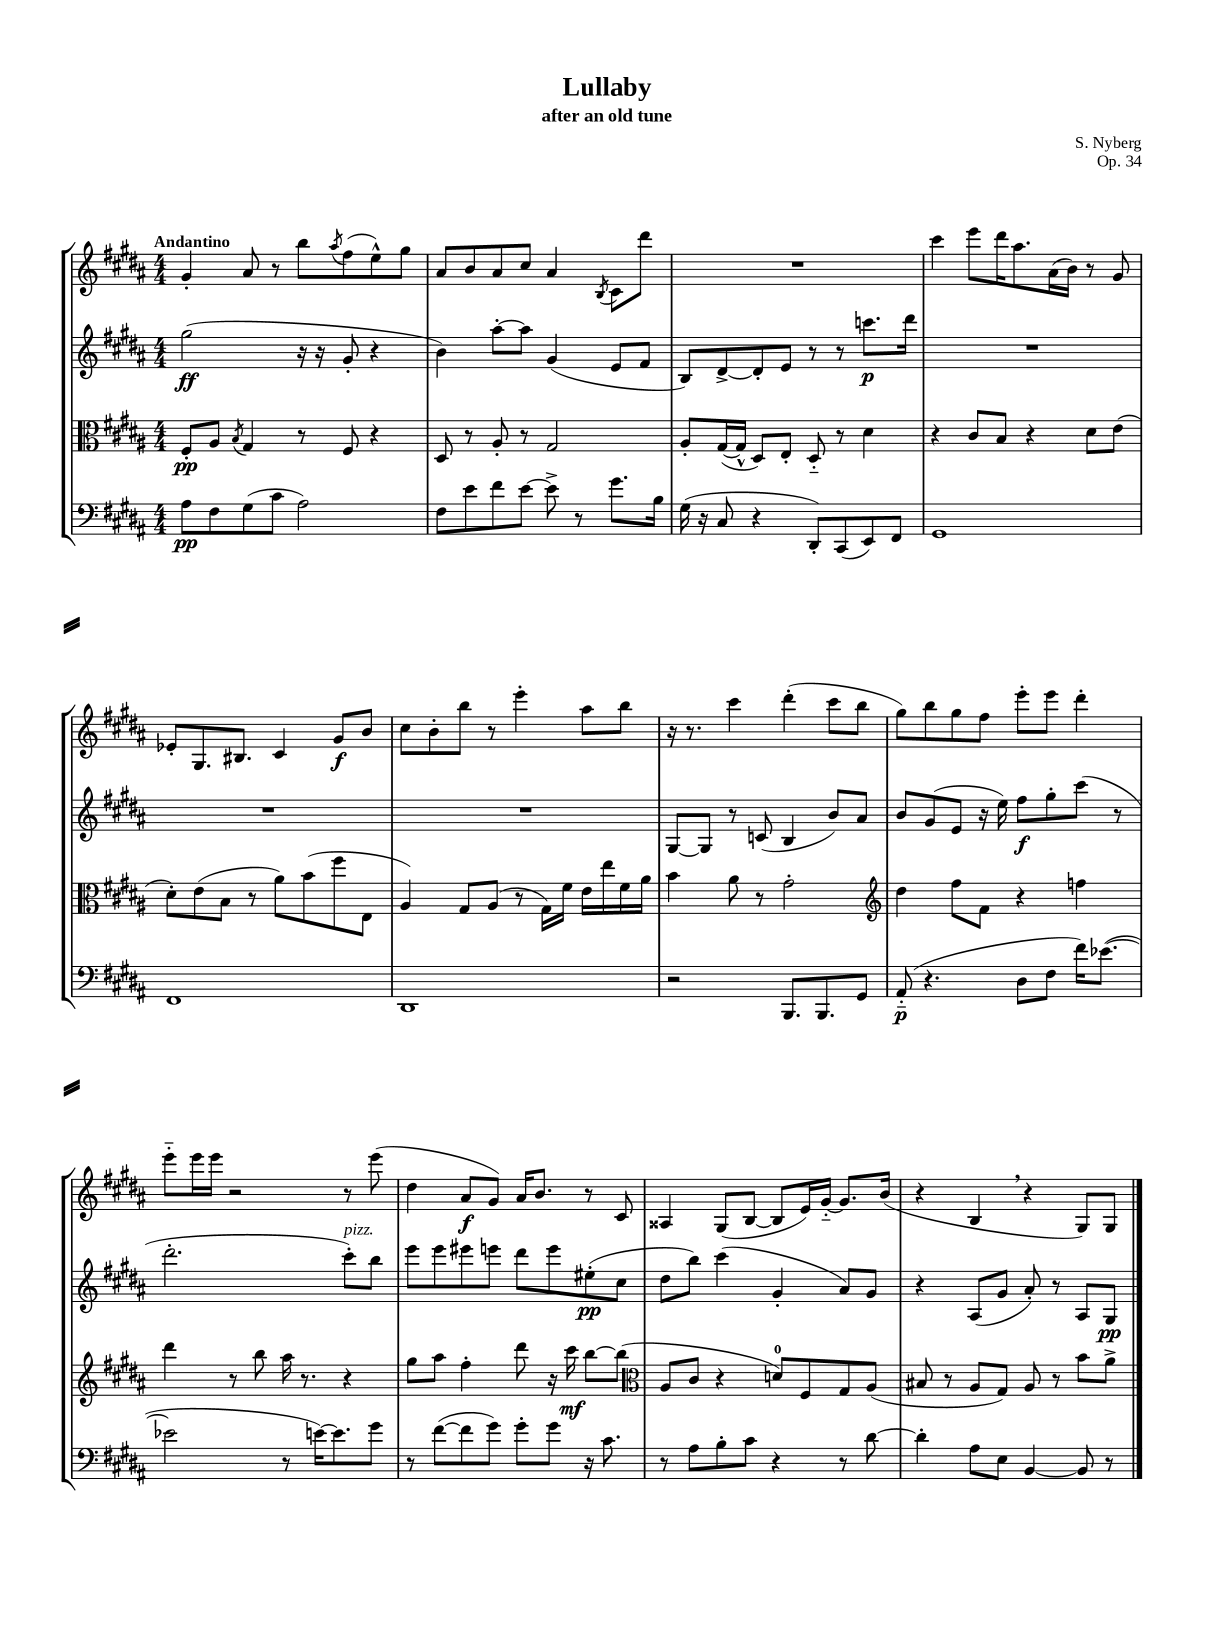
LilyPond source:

\header { title = "Lullaby" composer = "S. Nyberg" subtitle = "after an old tune" opus = "Op. 34" }
<<
\new StaffGroup <<
\new Staff = "s0" {
    \clef treble \key b \major \numericTimeSignature \time 4/4 \tempo "Andantino"
    gis'4-. ais'8 r8 b''8 \acciaccatura { ais''8 } fis''8( e''8-^) gis''8 |
    ais'8 b'8 ais'8 cis''8 ais'4 \acciaccatura { b8 } cis'8 dis'''8 |
    R1 |
    cis'''4 e'''8 dis'''16 ais''8. ais'16( b'16) r8 gis'8 |
    ees'8-. gis8. bis8. cis'4 gis'8\f b'8 |
    cis''8 b'8-. b''8 r8 e'''4-. ais''8 b''8 |
    r16 r8. cis'''4 dis'''4-.( cis'''8 b''8 |
    gis''8) b''8 gis''8 fis''8 e'''8-. e'''8 dis'''4-. |
    e'''8-_ e'''16 e'''16 r2 r8 e'''8( |
    dis''4 ais'8\f gis'8) ais'16 b'8. r8 cis'8 |
    aisis4 gis8( b8~ b8 e'16) gis'16~-_ gis'8. b'16( |
    r4 b4 \breathe r4 gis8) gis8 \bar "|." |
}
\new Staff = "s1" {
    \clef treble \key b \major \numericTimeSignature \time 4/4
    gis''2\ff( r16 r16 gis'8-. r4 |
    b'4) ais''8~-. ais''8 gis'4( e'8 fis'8 |
    b8) dis'8~-> dis'8-. e'8 r8 r8 c'''8.\p dis'''16 |
    R1 |
    R1 |
    R1 |
    gis8~ gis8 r8 c'8( b4 b'8) ais'8 |
    b'8 gis'8( e'8 r16 e''16) fis''8\f gis''8-. cis'''8( r8 |
    dis'''2.-. cis'''8-.^\markup { \italic "pizz." }) b''8 |
    e'''8 e'''8 eis'''8 e'''8 dis'''8 e'''8 eis''8-.\pp( cis''8 |
    dis''8 b''8) cis'''4( gis'4-. ais'8) gis'8 |
    r4 ais8( gis'8 ais'8-.) r8 ais8 gis8\pp \bar "|." |
}
\new Staff = "s2" {
    \clef alto \key b \major \numericTimeSignature \time 4/4
    fis8-.\pp ais8 \acciaccatura { b8 } gis4 r8 fis8 r4 |
    dis8 r8 ais8-. r8 gis2 |
    ais8-. gis16~( gis16-^ dis8) e8-. dis8-_ r8 dis'4 |
    r4 cis'8 b8 r4 dis'8 e'8( |
    dis'8-.) e'8( b8 r8 ais'8) b'8( fis''8 e8 |
    ais4) gis8 ais8( r8 gis16) fis'16 e'16 e''16 fis'16 ais'16 |
    b'4 ais'8 r8 gis'2-. |
    \clef treble dis''4 fis''8 fis'8 r4 f''4 |
    dis'''4 r8 b''8 ais''16 r8. r4 |
    gis''8 ais''8 fis''4-. dis'''8 r16 cis'''16\mf b''8~ b''8( |
    \clef alto ais8 cis'8 r4 d'8-0) fis8 gis8 ais8( |
    bis8 r8 ais8 gis8) ais8 r8 b'8 ais'8-> \bar "|." |
}
\new Staff = "s3" {
    \clef bass \key b \major \numericTimeSignature \time 4/4
    ais8\pp fis8 gis8( cis'8 ais2) |
    fis8 e'8 fis'8 e'8~ e'8-> r8 gis'8. b16 |
    gis16( r16 cis8 r4 dis,8-.) cis,8( e,8) fis,8 |
    gis,1 |
    fis,1 |
    dis,1 |
    r2 b,,8. b,,8. gis,8 |
    ais,8-_\p( r4. dis8 fis8 fis'16) ees'8.~( |
    ees'2 r8 e'16~) e'8. gis'8 |
    r8 fis'8~( fis'8 gis'8) gis'8-. gis'8 r16 cis'8. |
    r8 ais8 b8-. cis'8 r4 r8 dis'8~ |
    dis'4-. ais8 e8 b,4~ b,8 r8 \bar "|." |
}
>>
>>
\layout { \context { \Score \remove "Bar_number_engraver" } }
